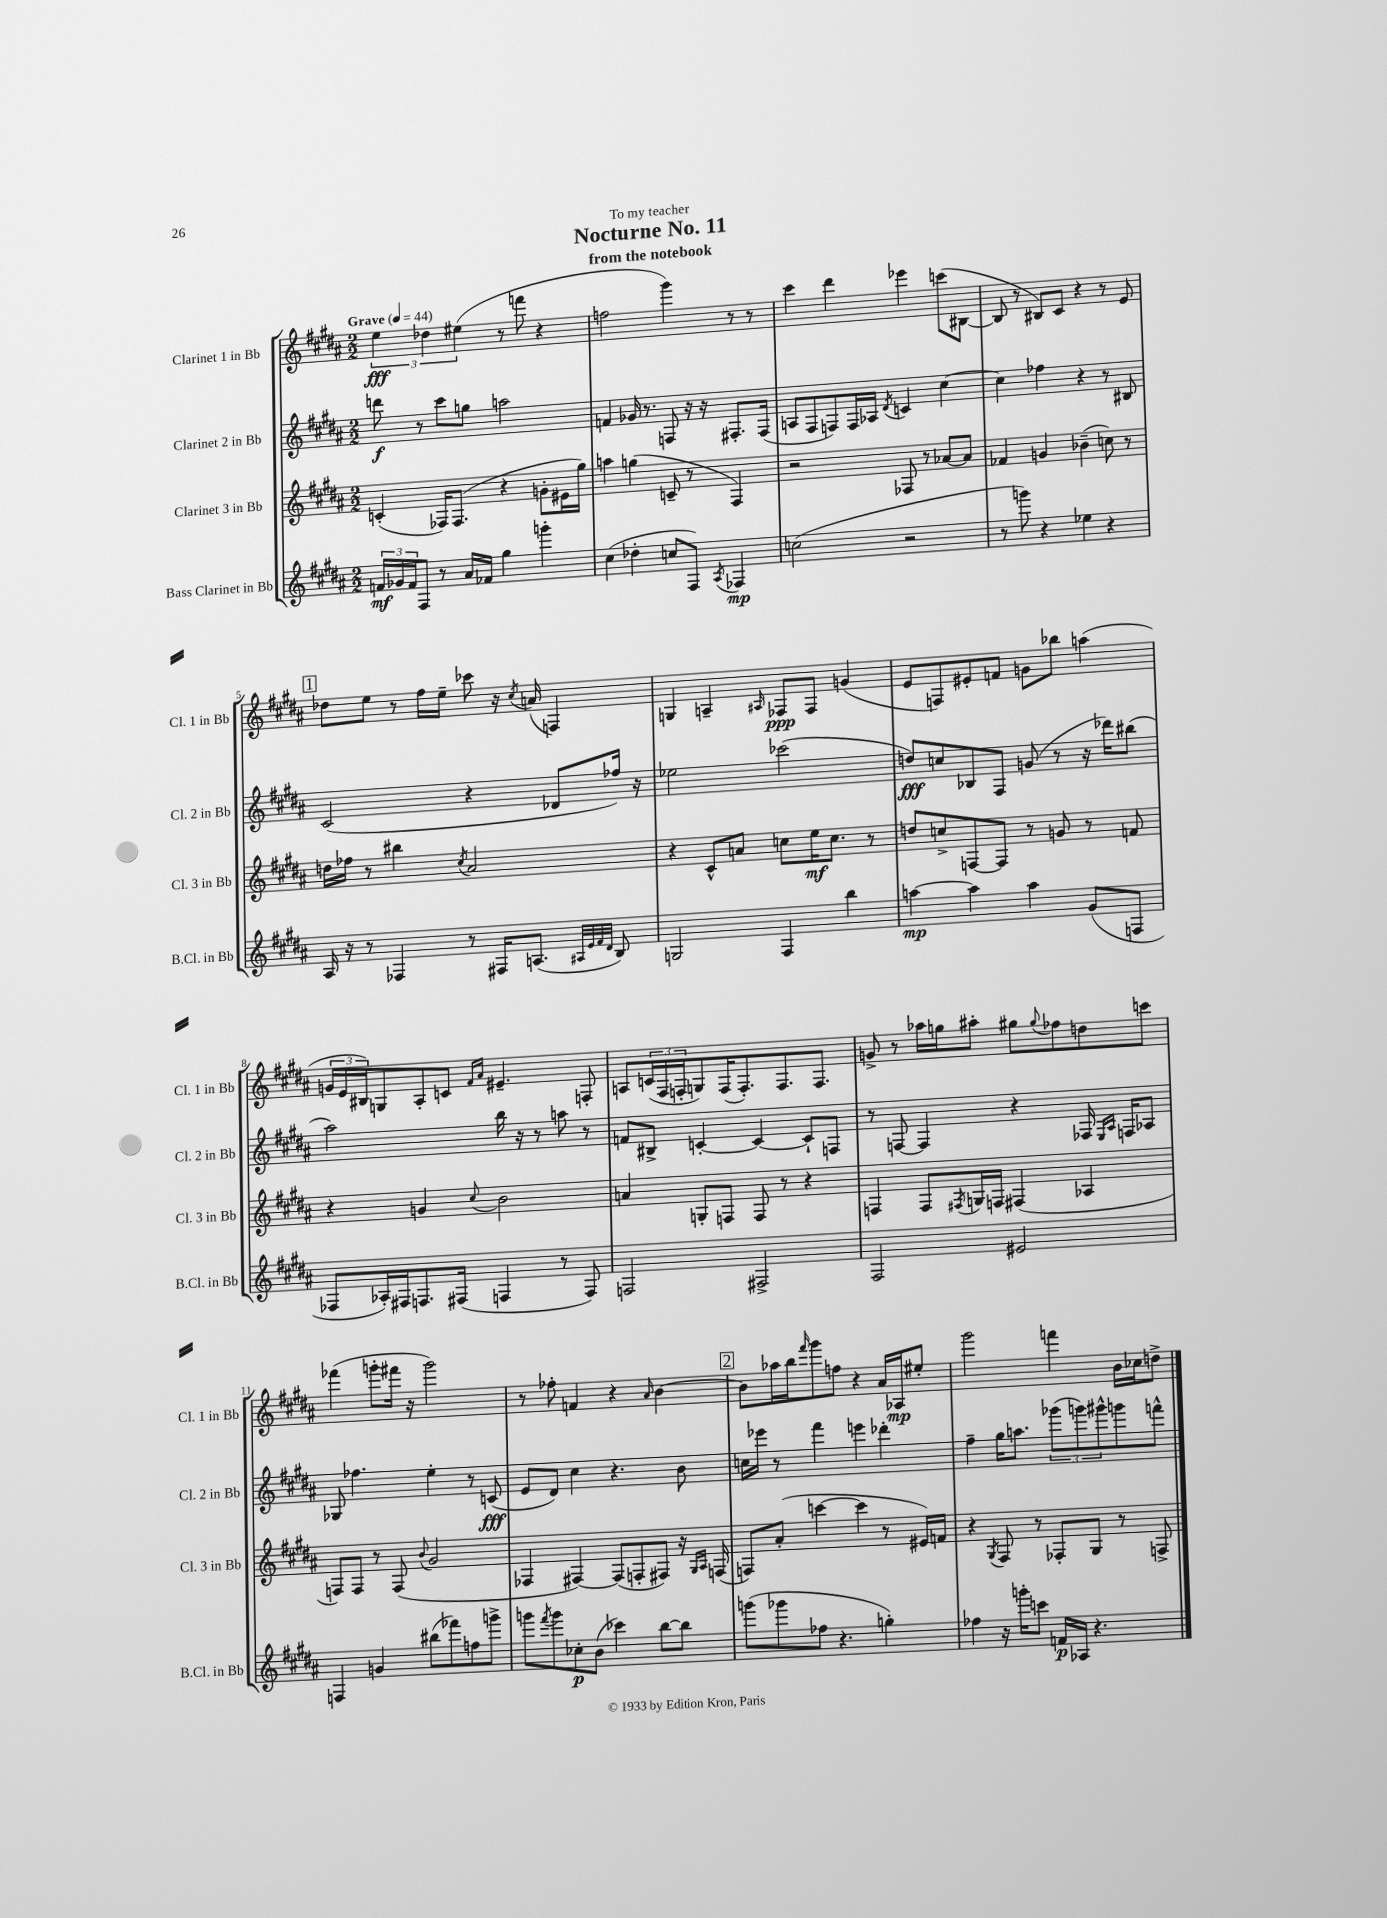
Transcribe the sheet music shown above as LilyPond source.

\header { title = "Nocturne No. 11" subtitle = "from the notebook" dedication = "To my teacher" }
<<
\new StaffGroup <<
\new Staff = "s0" \with { instrumentName = "Clarinet 1 in Bb" shortInstrumentName = "Cl. 1 in Bb" } {
    \clef treble \key b \major \numericTimeSignature \time 2/2 \tempo "Grave" 4 = 44
    \tuplet 3/2 { e''4\fff des''4 eis''4( } r8 f'''8 r4 |
    f''2 gis'''4) r8 r8 |
    cis'''4 dis'''4 ees'''4 c'''8( bis8~ |
    bis8 r8 bis8) cis'8 r4 r8 e'8 |
    \mark \markup { \box "1" } des''8 e''8 r8 fis''16 e''16-- ces'''8 r16 \acciaccatura { cis''8 } a'16( f4) |
    g4 a4-- \grace { ais16 } fes8\ppp fes8 g'4( |
    e'8 f8) eis'8-. f'8 g'8 bes''8 a''4( |
    \tuplet 3/2 { g'16 e'16 bis16) } g8 ais8-. c'8 \grace { fis'16 ais'16 } eis'4.-- f8-. |
    a8 \tuplet 3/2 { c'16( fis16 f16-. } g8) f16( f8.-.) f8. f8. |
    g'8-> r8 aes''16 g''16 ais''8-. gis''8 \appoggiatura { gis''8 } fes''8 d''8 c'''8 |
    fes'''4( g'''8-. fis'''16 r16 g'''2) |
    r8 fes''8-. f'4 r4 \grace { ais'16 } b'4~ |
    \mark \markup { \box "2" } b'8 aes''16 b''16 \grace { fis'''16 } gis'''8 f''8 r4 ais'16 aes16\mp eis''8-. |
    gis'''2 f'''4 b'16 ces''16 d''8-> \bar "|." |
}
\new Staff = "s1" \with { instrumentName = "Clarinet 2 in Bb" shortInstrumentName = "Cl. 2 in Bb" } {
    \clef treble \key b \major \numericTimeSignature \time 2/2
    d'''8\f r8 cis'''8 g''8 a''2 |
    f'4 ges'16 r8. f8 r16 r16 fis8.-. fis16( |
    a8 fis8 f8) f16 aes16 \acciaccatura { dis'8 } c'4 cis''4~ |
    cis''4 fes''4 r4 r8 bis8 |
    \mark \markup { \box "1" } cis'2( r4 des'8 fes''16) r16 |
    ees''2 ces'''2( |
    d''8\fff) c''8 bes8 fis8 g'8( r8 r16 des'''16) bis''8( |
    ais''2) b''16 r16 r8 a''8 r8 |
    f'8 bis8-> c'4~-. c'4~ c'8-! f8 |
    r8 f8~ f4 r4 fes16 \grace { e16 ais16 } f16 aes8 |
    ges8 fes''4. e''4-. r8 c'8\fff( |
    e'8 dis'8) cis''4 r4. b'8 |
    \mark \markup { \box "2" } c''16 ees'''16 r8 fis'''4 e'''4 des'''4-. |
    fis''4-- gis''16 a''8. \tuplet 3/2 { ges'''8( g'''8) gis'''8-^ } g'''8 f'''8-^ \bar "|." |
}
\new Staff = "s2" \with { instrumentName = "Clarinet 3 in Bb" shortInstrumentName = "Cl. 3 in Bb" } {
    \clef treble \key b \major \numericTimeSignature \time 2/2
    c'4-.( fes16) fes8.( r4 g'8-. eis'16 gis''16) |
    a''4 g''4( c'8-- r8 fis4) |
    r2 fes8 r8 aes'8~ aes'8 |
    fes'4 g'4 bes'4--( c''8) r8 |
    \mark \markup { \box "1" } d''16 fes''16 r8 bis''4 \acciaccatura { cis''8 } ais'2 |
    r4 cis'8-^ a'8 c''8 e''16\mf c''8. r8 |
    d''8 c''8-> f8~ f8 r8 g'8 r8 f'8 |
    r4 g'4 \appoggiatura { cis''8 } b'2 |
    a'4 g8-. f8 f8 r8 r4 |
    f4 f8 \acciaccatura { fis8 } g16 f16 fis4( aes4 |
    f8) f8 r8 f8( \appoggiatura { b'8 } gis'2 |
    fes4 fis4~) fis8( f8-. fis8) r16 \grace { gis16 ais16 } f16( |
    \mark \markup { \box "2" } f8) ais'8-.( c'''4~ c'''4 r8 eis'16) f'16 |
    r4 \acciaccatura { gis8 } fis8 r8 fes8-. gis8 r8 f8-> \bar "|." |
}
\new Staff = "s3" \with { instrumentName = "Bass Clarinet in Bb" shortInstrumentName = "B.Cl. in Bb" } {
    \clef treble \key b \major \numericTimeSignature \time 2/2
    \tuplet 3/2 { f'16\mf ges'16 f'16 } fis8 r8 ais'16 fes'16 gis''4 g'''4-. |
    cis''4( des''4-. c''8 fis8) \acciaccatura { ais8 } fes4\mp |
    c''2( r2 |
    r8 g'''8) r4 ees''4 r4 |
    \mark \markup { \box "1" } ais16 r16 r8 fes4 r8 fis16 a8.( \grace { ais32 e'32 fis'32 dis'32 } b8) |
    g2 fis4 b''4 |
    a''4~\mp a''4 a''4 gis'8( f8 |
    fes8 aes16-.) fis16 f8. fis16( f4 r8 f8) |
    f2 fis2-> |
    fis2 eis'2 |
    f4 g'4 bis''8( fes'''8) f''8 g'''8-> |
    g'''8 \acciaccatura { fis'''8 } g'''8 ces''8-.\p b'8( ces'''4) b''8~ b''8 |
    \mark \markup { \box "2" } g'''8( ges'''8 fes''8 r4. g''4-.) |
    fes''4 r16 g'''16-. c'''8 f'16\p aes16 r4. \bar "|." |
}
>>
>>
